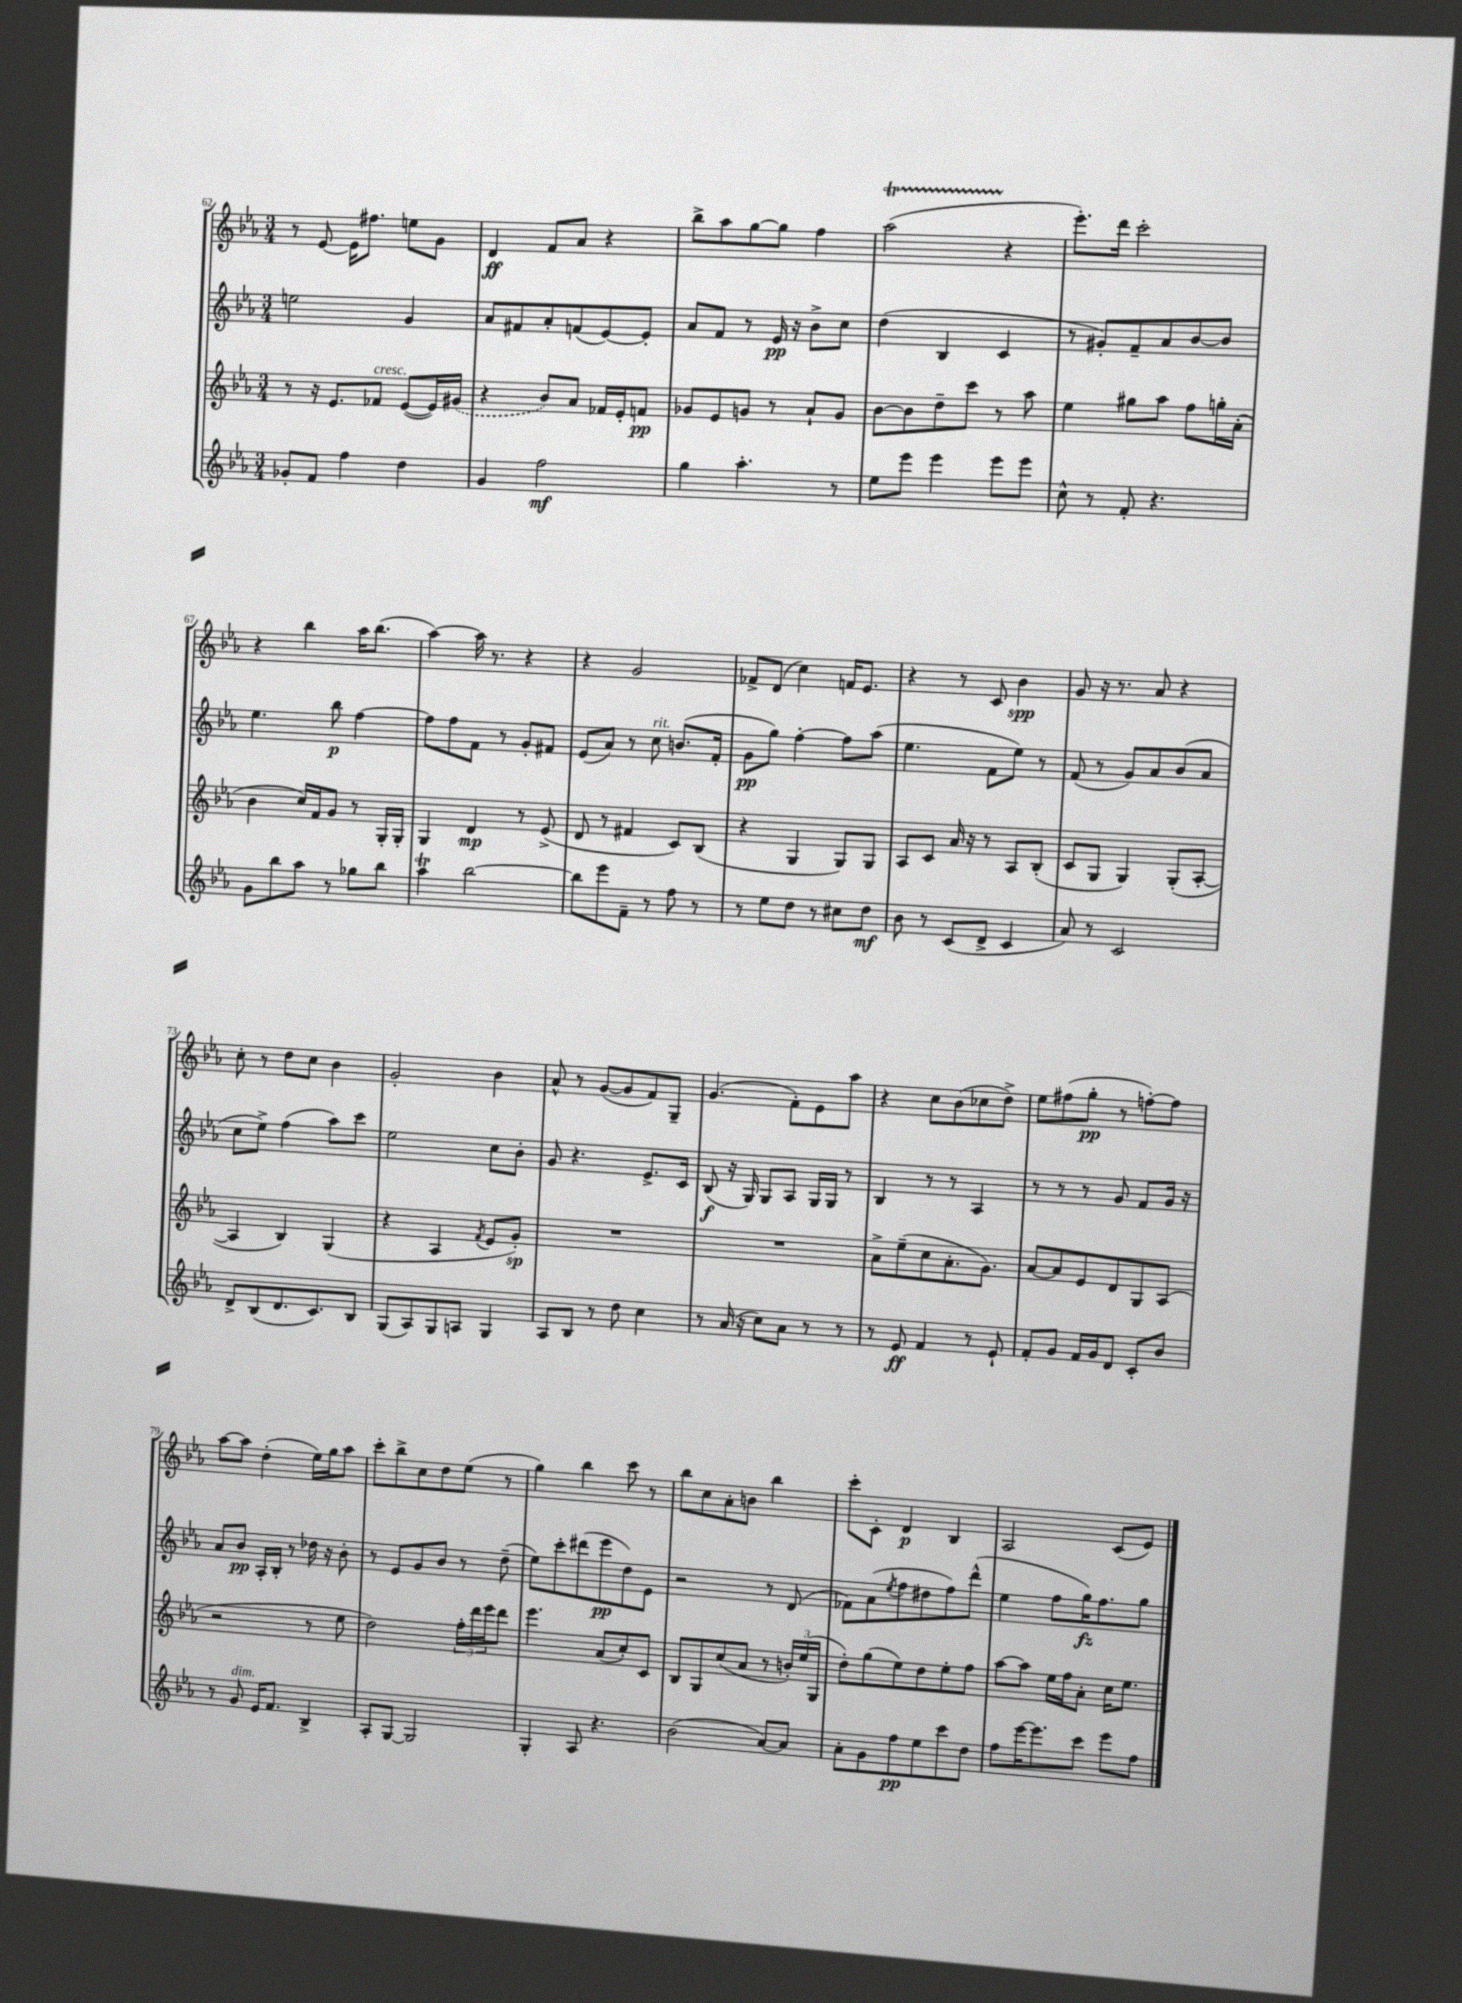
<<
\new StaffGroup <<
\new Staff = "s0" {
    \clef treble \key ees \major \numericTimeSignature \time 3/4
    r8 ees'8~ ees'16 fis''8. e''8 g'8 |
    d'4\ff f'8 aes'8 r4 |
    bes''8-> aes''8 g''8~ g''8 f''4 |
    aes''2\startTrillSpan( r4\stopTrillSpan |
    ees'''8.-.) d'''16 c'''2-. |
    r4 bes''4 aes''16 bes''8.( |
    aes''4~) aes''16 r8. r4 |
    r4 g'2 |
    fes'8-> d'8( c''4) f'16 ees'8. |
    r4 r8 c'8 bes'4\spp |
    g'8 r16 r8. aes'8 r4 |
    c''8-. r8 d''8 c''8 bes'4 |
    g'2-. bes'4 |
    aes'8-^ r8 g'8~( g'8 f'8) g8-- |
    g'4.( f'8-.) ees'8 aes''8 |
    r4 c''8 bes'8( ces''8 d''8->) |
    ees''8 fis''8( g''8-.\pp r8 f''8~-.) f''8 |
    aes''8~ aes''8 d''4-.( ees''16) g''16 aes''8 |
    c'''8-. bes''8-> c''8 d''8 ees''8( r8 |
    g''4) bes''4 c'''8 r8 |
    bes''8 c''8 aes'8-. b'8 bes''4 |
    c'''8-. c'8-. d'4\p bes4 |
    aes2 c'8( ees'8) \bar "|." |
}
\new Staff = "s1" {
    \clef treble \key ees \major \numericTimeSignature \time 3/4
    e''2 g'4 |
    aes'8 fis'8 aes'8-. f'8( ees'8~) ees'8-. |
    aes'8 f'8 r8 ees'16\pp r16 bes'8-> c''8 |
    d''4( bes4 c'4 |
    r8 gis'8-.) f'8-- aes'8 bes'8~ bes'8 |
    ees''4. bes''8\p f''4~ |
    f''8 f''8 f'8 r8 g'8-. fis'8 |
    ees'8( aes'8) r8 c''8^\markup { \italic "rit." } b'8.( f'16-. |
    g'8\pp g''8) f''4~-. f''8 aes''8( |
    ees''4. f'8 ees''8) r8 |
    f'8( r8 g'8) aes'8 bes'8( aes'8 |
    c''8 ees''8->) f''4( aes''8) c'''8 |
    ees''2 c''8 bes'8-. |
    g'8 r4. ees'8.-> c'16 |
    bes8\f( r16 g16) g8 aes8 g16 g16 r8 |
    bes4 r8 r8 aes4 |
    r8 r8 r8 g'8 f'8 g'16 r16 |
    aes'8 bes'8\pp aes16-. bes16-. r8 des''16 r16 bes'8-. |
    r8 ees'8 g'8 bes'8 r8 d''8--( |
    ees''8) c'''8-. dis'''8( ees'''8\pp d''8) ees'8 |
    r2 r8 d'8( |
    fes'8) aes'8( \acciaccatura { ees''8 } f''8 dis''8 f''8) d'''8-^( |
    ees''4 f''8 g''16\fz) f''8. g''8 \bar "|." |
}
\new Staff = "s2" {
    \clef treble \key ees \major \numericTimeSignature \time 3/4
    r8 r16 ees'8. fes'8^\markup { \italic "cresc." } ees'8~( ees'16) \once \slurDashed gis'16( |
    r4 bes'8) aes'8 fes'16 ees'16-. f'8\pp |
    ges'8 ees'8 g'8 r8 aes'8-! g'8 |
    bes'8~ bes'8 d''8-- c'''8 r8 aes''8 |
    ees''4 gis''8 aes''8 f''8 g''16-. aes'16-.( |
    bes'4 c''16) f'16 g'8 r8 g16-. g16-. |
    g4 d'4\mp r8 ees'8->( |
    d'8 r8 fis'4 c'8) bes8( |
    r4 g4 g8) g8 |
    aes8 c'8 aes'16 r16 r8 aes8 bes8-.( |
    c'8 g8 g4) g8-.( aes8~-. |
    aes4 bes4) g4( |
    r4 aes4 \acciaccatura { f'8 } ees'8 g'8-.\sp) |
    R2. |
    R2. |
    aes'8-> ees''8--( c''8 aes'8.-. g'8.) |
    aes'8~ aes'8 ees'8 d'8 g8 aes8( |
    r2 r8 ees''8 |
    d''2) \tuplet 3/2 { f''16-. d'''16 ees'''16 } d'''8 |
    ees'''4. aes'8( c''8-.) c'8 |
    bes8 g8 c''8( aes'8 r8 \tuplet 3/2 { b'16-.) ees''16( g16 } |
    d''8-.) g''8( ees''8) d''8 ees''8-. f''8 |
    aes''8~ aes''8 ees''16 f''16 aes'8-. c''16 ees''8. \bar "|." |
}
\new Staff = "s3" {
    \clef treble \key ees \major \numericTimeSignature \time 3/4
    ges'8-. f'8 f''4 d''4 |
    g'4 f''2\mf |
    g''4 aes''4.-. r8 |
    ees''8 ees'''8 ees'''4 ees'''8 ees'''8 |
    c''8-^ r8 f'8-. r4. |
    g'8 bes''8 aes''8 r8 ges''8 bes''8 |
    aes''4\trill bes''2~ |
    bes''8 ees'''8 f'8-- r8 f''8 r8 |
    r8 ees''8 d''8 r8 cis''8 d''8\mf |
    bes'8 r8 c'8( d'8-> c'4 |
    aes'8) r8 c'2 |
    d'8-> bes8( d'8. c'8.) bes8 |
    g8( aes8) g8 a8 g4 |
    aes8 bes8 r8 d''8 c''4 |
    r8 aes'16( r16 c''8) aes'8 r8 r8 |
    r8 ees'8\ff f'4 r8 ees'8-! |
    f'8-. g'8 f'16 g'16 d'8 c'8-. bes'8 |
    r8 g'8^\markup { \italic "dim." } ees'16 f'8. bes4-> |
    aes8-. g8~ g2 |
    g4-. aes8 r4. |
    bes'2( aes'8~) aes'8 |
    aes'8-. g'8 f''8\pp ees''8 c'''8 d''8 |
    f''8 ees'''16~ ees'''8. c'''8 ees'''8 f''8 \bar "|." |
}
>>
>>
\layout { \context { \Score currentBarNumber = #62 } }
